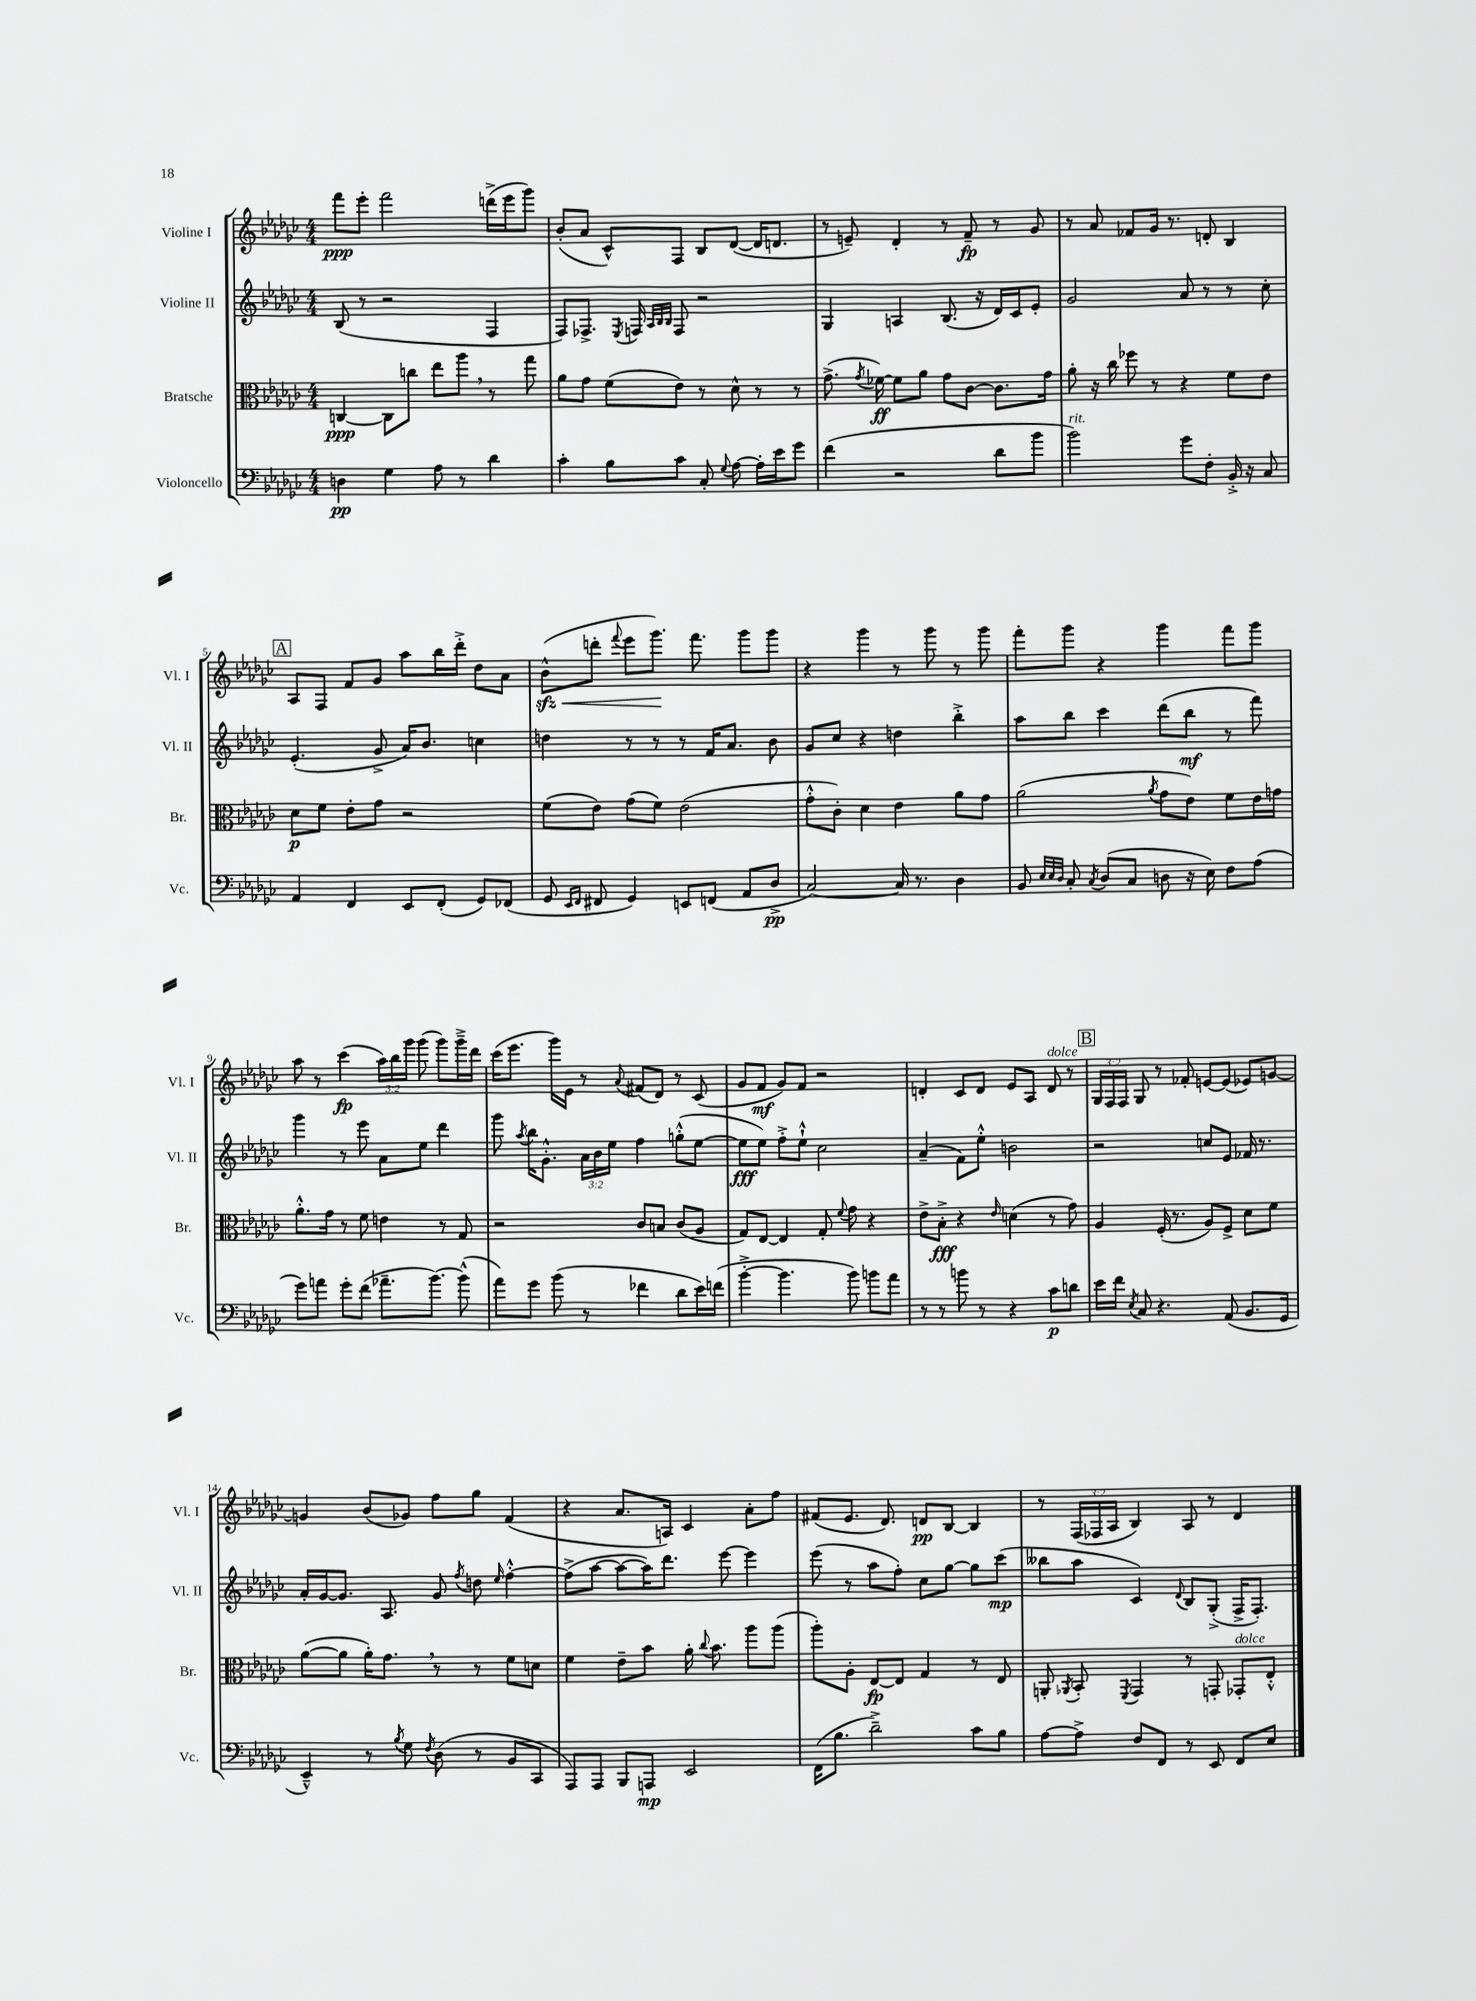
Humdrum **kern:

**kern	**dynam	**kern	**dynam	**kern	**dynam	**kern	**dynam
*part4	*part4	*part3	*part3	*part2	*part2	*part1	*part1
*staff4	*staff4	*staff3	*staff3	*staff2	*staff2	*staff1	*staff1
*I"Violoncello	*	*I"Bratsche	*	*I"Violine II	*	*I"Violine I	*
*I'Vc.	*	*I'Br.	*	*I'Vl. II	*	*I'Vl. I	*
*clefF4	*	*clefC3	*	*clefG2	*	*clefG2	*
*k[b-e-a-d-g-c-]	*	*k[b-e-a-d-g-c-]	*	*k[b-e-a-d-g-c-]	*	*k[b-e-a-d-g-c-]	*
*M4/4	*	*M4/4	*	*M4/4	*	*M4/4	*
=1	=1	=1	=1	=1	=1	=1	=1
4Dn\	pp	[4Cn/	ppp	(8B-/	.	8fff\L	ppp
.	.	.	.	8r	.	8eee-'\J	.
4G-\	.	8C\L]	.	2r	.	2fff\	.
.	.	8ccn\J	.	.	.	.	.
8A-\	.	8ee-\L	.	.	.	.	.
8r	.	8aa-,\J	.	.	.	.	.
4d-\	.	8r	.	4F/	.	(16dddn^\LL	.
.	.	.	.	.	.	16eee-\J	.
.	.	8gg-\	.	.	.	8ggg-\J)	.
=2	=2	=2	=2	=2	=2	=2	=2
4c-'\	.	8a-\L	.	8F/L)	.	(8b-'/L	.
.	.	8g-\J	.	8.F-X^/J	.	8a-/J	.
8B-\L	.	(8f\L	.	.	.	8c-^^/L)	.
.	.	.	.	8qE-/	.	.	.
.	.	.	.	16Fn/	.	.	.
.	.	.	.	32qqA-/LLL	.	.	.
.	.	.	.	32qqB-/	.	.	.
.	.	.	.	32qqB-/JJJ	.	.	.
8c-\J	.	8e-\J)	.	8F/	.	8F/J	.
8C-'/	.	8r	.	2r	.	8B-/L	.
8qqG-/	.	.	.	.	.	.	.
[8A-\	.	8d-^^\	.	.	.	([8d-/J	.
16A-'\LL]	.	8r	.	.	.	16d-/KL]	.
16e-\J	.	.	.	.	.	8.dn/J	.
8g-\J	.	8r	.	.	.	.	.
=3	=3	=3	=3	=3	=3	=3	=3
(4f\	.	(8.g-^\	.	4G-/	.	8r	.
.	.	.	.	.	.	8en~/)	.
.	.	8qg-/	.	.	.	.	.
.	.	[16f-X\)	ff	.	.	.	.
2r	.	8f-\L]	.	4An/	.	4d-'/	.
.	.	8a-\J	.	.	.	.	.
.	.	8g-\L	.	(8.B-/	.	8r	.
.	.	[8c-\J	.	.	.	8f~/	fp
.	.	.	.	16r	.	.	.
8d-\L	.	8.c-\L]	.	16d-/LL)	.	8r	.
.	.	.	.	16c-/J	.	.	.
8b-\J	.	.	.	8e-'/J	.	8g-/	.
.	.	16g-\Jk	.	.	.	.	.
=4	=4	=4	=4	=4	=4	=4	=4
!LO:TX:a:i:t=rit.	!	!	!	!	!	!	!
2b-\)	.	8a-'\	.	2g-/	.	8r	.
.	.	16r	.	.	.	8a-/	.
.	.	16cc-\	.	.	.	.	.
.	.	8ff-X\	.	.	.	8f-X/L	.
.	.	8r	.	.	.	16g-/Jk	.
.	.	.	.	.	.	8.r	.
8g-\L	.	4r	.	8a-/	.	.	.
8F'\J	.	.	.	8r	.	8dn'/	.
16BB-'^/	.	8f\L	.	8r	.	4B-/	.
16r	.	.	.	.	.	.	.
8C-/	.	8e-\J	.	8cc-'\	.	.	.
!!LO:LB:g=z
!!LO:REH:place=s1:t=A
=5	=5	=5	=5	=5	=5	=5	=5
4AA-/	.	8d-\L	p	(4.e-'/	.	8A-/L	.
.	.	8f\J	.	.	.	8F/J	.
4FF/	.	8e-'\L	.	.	.	8f/L	.
.	.	8g-\J	.	8g-^/	.	8g-/J	.
8EE-/L	.	2r	.	16a-/KL)	.	8aa-\L	.
.	.	.	.	8.b-/J	.	.	.
(8FF'/J	.	.	.	.	.	16bb-\L	.
.	.	.	.	.	.	16ddd-'^\JJ	.
8GG-/L)	.	.	.	4ccn\	.	8dd-\L	.
(8FF-X/J	.	.	.	.	.	8a-\J	.
=6	=6	=6	=6	=6	=6	=6	=6
!	!	!	!	!	!	!	!LO:HP:b
8GG-/	.	(8f\L	.	4ddn\	.	(8b-zz^^\L	<
16qqEE-/LL	.	.	.	.	.	.	.
16qqFF/JJ	.	.	.	.	.	.	.
8FF#X/	.	8e-\J)	.	.	.	8dddn'\J	.
.	.	.	.	.	.	8qqfff/	.
4GG-/)	.	(8g-\L	.	8r	.	8eee-\L	.
.	.	8f\J)	.	8r	.	8.ggg-\J)	.
8EEn/L	.	(2e-\	.	8r	.	.	.
.	.	.	.	.	.	8.fff\	[
(8FFn/J	.	.	.	16f/KL	.	.	.
.	.	.	.	8.a-/J	.	.	.
8AA-/L	.	.	.	.	.	8ggg-\L	.
8D-^/J	pp	.	.	8b-\	.	8ggg-\J	.
=7	=7	=7	=7	=7	=7	=7	=7
[2C-/)	.	8g-'^^\L	.	8g-/L	.	4r	.
.	.	8c-'\J)	.	8cc-/J	.	.	.
.	.	4d-\	.	4r	.	4ggg-\	.
16C-/]	.	4e-\	.	4ddn\	.	8r	.
8.r	.	.	.	.	.	.	.
.	.	.	.	.	.	8ggg-\	.
4D-\	.	8a-\L	.	4bb-'^\	.	8r	.
.	.	8g-\J	.	.	.	8ggg-\	.
=8	=8	=8	=8	=8	=8	=8	=8
8BB-/	.	(2a-\	.	8aa-\L	.	8fff'\L	.
32qqE-/LLL	.	.	.	.	.	.	.
32qqE-/	.	.	.	.	.	.	.
32qqD-/JJJ	.	.	.	.	.	.	.
8C-'/	.	.	.	8bb-\J	.	8ggg-\J	.
8qC-/	.	.	.	.	.	.	.
(8D-/L	.	.	.	4ccc-\	.	4r	.
8C-/J	.	.	.	.	.	.	.
.	.	8qa-/	.	.	.	.	.
8Dn\	.	8g-\L	.	(8ddd-\L	.	4ggg-\	.
16r	.	8e-\J)	.	8bb-\J	mf	.	.
16E-\)	.	.	.	.	.	.	.
8F\L	.	8f\L	.	8r	.	8fff\L	.
(8A-\J	.	16e-\L	.	8fff\)	.	8ggg-\J	.
.	.	16gn\JJ	.	.	.	.	.
!!LO:LB:g=z
=9	=9	=9	=9	=9	=9	=9	=9
8g-\L)	.	8.a-'^^\L	.	4ggg-\	.	8aa-\	.
8an\J	.	.	.	.	.	8r	.
.	.	16g-\Jk	.	.	.	.	.
8g-'\L	.	8r	.	8r	.	(4ccc-\	fp
(8f\J	.	8f\	.	8eee-\	.	.	.
8.a-X~\L	.	4en\	.	8a-\L	.	24aa-\LL)	.
.	.	.	.	.	.	24bb-\	.
.	.	.	.	.	.	24ggg-\JJ	.
.	.	.	.	8ee-\J	.	(8ggg-\	.
[8.b-\J)	.	.	.	.	.	.	.
.	.	8r	.	4ddd-\	.	8ggg-\L)	.
(8b-^^\]	.	8G-/	.	.	.	16ggg-~^\L	.
.	.	.	.	.	.	16ddd-\JJ	.
=10	=10	=10	=10	=10	=10	=10	=10
8a-\L)	.	2r	.	8ggg-\	.	(16ccc-\KL	.
.	.	.	.	.	.	8.eee-\J	.
.	.	.	.	8qaa-/	.	.	.
8g-\J	.	.	.	16bb-\KL	.	.	.
.	.	.	.	8.g-'^^\J	.	.	.
(8b-\	.	.	.	.	.	16ggg-\LL)	.
.	.	.	.	.	.	16e-\JJ	.
8r	.	.	.	24a-\LL	.	8r	.
.	.	.	.	24b-\	.	.	.
.	.	.	.	24ee-\JJ	.	.	.
.	.	.	.	.	.	8qqa-/	.
4f-X\	.	8c-/L	.	4ff\	.	(8f#X/L	.
.	.	8Bn/J	.	.	.	8d-/J)	.
8d-\L	.	(8c-/L	.	(8ggn'^^\L	.	8r	.
16e-\L)	.	8A-/J	.	[8ee-\J	.	(8c-/	.
(16fn\JJ	.	.	.	.	.	.	.
=11	=11	=11	=11	=11	=11	=11	=11
[4b-'^\	.	8G-/L)	.	8ee-\L]	fff	8g-/L	.
.	.	[8E-/J	.	8ee-\J)	.	8f/J	mf
4.b-\]	.	4E-/]	.	8ff'^\L	.	8g-/L)	.
.	.	.	.	8ee-`^^\J	.	8f/J	.
.	.	8G-'/	.	2cc-\	.	2r	.
.	.	8qqf/	.	.	.	.	.
8b-\)	.	8g-\	.	.	.	.	.
8bn\L	.	4r	.	.	.	.	.
8a-\J	.	.	.	.	.	.	.
=12	=12	=12	=12	=12	=12	=12	=12
8r	.	8e-^\L	.	(4a-~/	.	4dn'/	.
8r	.	8B-'^\J	fff	.	.	.	.
8bn\	.	4r	.	8f\L)	.	8c-/L	.
8r	.	.	.	8ee-'^^\J	.	8d/J	.
.	.	16qqe-/	.	.	.	.	.
4r	.	(4dn\	.	2bn\	.	8e-/L	.
.	.	.	.	.	.	8A-/J	.
!	!	!	!	!	!	!LO:TX:a:i:t=dolce	!
8c-\L	p	8r	.	.	.	8d/	.
8dn\J	.	8g-\)	.	.	.	8r	.
!!LO:REH:place=s1:t=B
=13	=13	=13	=13	=13	=13	=13	=13
16e-\LL	.	4A-/	.	2r	.	24G-/LL	.
.	.	.	.	.	.	24F/	.
16f\JJ	.	.	.	.	.	.	.
.	.	.	.	.	.	24F/JJ	.
8qE-/	.	.	.	.	.	.	.
8C-/	.	.	.	.	.	8G-/	.
4.r	.	(16F'/	.	.	.	8r	.
.	.	8.r	.	.	.	.	.
.	.	.	.	.	.	8f-X'/	.
.	.	8A-/L)	.	8ccn/L	.	[8en/L	.
(8AA-/	.	8F^/J	.	8e-/J	.	(8e/J]	.
8.BB-/L	.	8d-\L	.	16f-X/	.	8e-X/L)	.
.	.	.	.	8.r	.	.	.
.	.	8f\J	.	.	.	[8gn/J	.
16GG-/Jk	.	.	.	.	.	.	.
!!LO:LB:g=z
=14	=14	=14	=14	=14	=14	=14	=14
4EE-~^^/)	.	([8a-\L	.	16a-'/LL	.	4gn/]	.
.	.	.	.	[16g-/J	.	.	.
.	.	8a-\J]	.	8.g-/J]	.	.	.
8r	.	16a-'\KL)	.	.	.	(8b-/L	.
.	.	8.g-,\J	.	8.A-/	.	.	.
8qB-/	.	.	.	.	.	.	.
8G-\	.	.	.	.	.	8g-X/J)	.
8qF/	.	.	.	.	.	.	.
(8D-\	.	8r	.	8g-/	.	8ff\L	.
.	.	.	.	8qff/	.	.	.
8r	.	8r	.	8ddn\	.	8gg-\J	.
.	.	.	.	16qqee-/	.	.	.
8BB-/L	.	8f\L	.	[4ff'^^\	.	(4f/	.
8CC-/J	.	8dn\J	.	.	.	.	.
=15	=15	=15	=15	=15	=15	=15	=15
8AAA-/L)	.	4f\	.	(8ff^\L]	.	4r	.
8AAA-/J	.	.	.	[8aa-\J	.	.	.
8BBB-/L	.	8e-~\L	.	8aa-\L_	.	8.a-/L	.
8AAAn/J	mp	8b-\J	.	16aa-\K])	.	.	.
.	.	.	.	8.ddd-\J	.	16An/Jk)	.
2EE-/	.	16a-'\	.	.	.	4c-/	.
.	.	8qqcc-/	.	.	.	.	.
.	.	8.b-\	.	.	.	.	.
.	.	.	.	[8eee-\	.	.	.
.	.	8aa-\L	.	4eee-\]	.	8a-'\L	.
.	.	(8aa-\J	.	.	.	8ff\J	.
=16	=16	=16	=16	=16	=16	=16	=16
(16FF\KL	.	8aa-'\L)	.	(8eee-\	.	(8f#X/L	.
8.B-\J	.	.	.	.	.	.	.
.	.	8A-'\J	.	8r	.	8.e-/J	.
2d-~^\)	.	[8E-/L	fp	8aa-\L	.	.	.
.	.	.	.	.	.	8.d-/)	.
.	.	8E-/J]	.	8ff'\J)	.	.	.
.	.	4G-/	.	8cc-\L	.	8dn/L	pp
.	.	.	.	[8gg-\J	.	[8B-/J	.
8c-\L	.	8r	.	8gg-\L]	.	4B-/]	.
8B-\J	.	8E-/	.	(8ccc-\J	mp	.	.
=17	=17	=17	=17	=17	=17	=17	=17
[8A-\L	.	8AAn'/	.	8bb--X\L	.	8r	.
.	.	8qAA-X/	.	.	.	.	.
8A-^\J]	.	8BB-'/	.	8aa-\J	.	(24F/LL	.
.	.	.	.	.	.	24F-X/	.
.	.	.	.	.	.	24A-/JJ	.
.	.	8qFF/	.	.	.	.	.
8F/L	.	4GG-/	.	4c-/)	.	4B-/)	.
8FF/J	.	.	.	.	.	.	.
.	.	.	.	8qqd-/	.	.	.
8r	.	8r	.	8B-/L	.	8A-/	.
8EE-/	.	8GGn'/	.	(8G-'^/J	.	8r	.
!	!	!LO:TX:a:i:t=dolce	!	!	!	!	!
8FF/L	.	8GG-X'/L	.	16F^/KL	.	4d-/	.
.	.	.	.	8.F'/J)	.	.	.
8E-/J	.	8E-'^^/J	.	.	.	.	.
==	==	==	==	==	==	==	==
*-	*-	*-	*-	*-	*-	*-	*-
